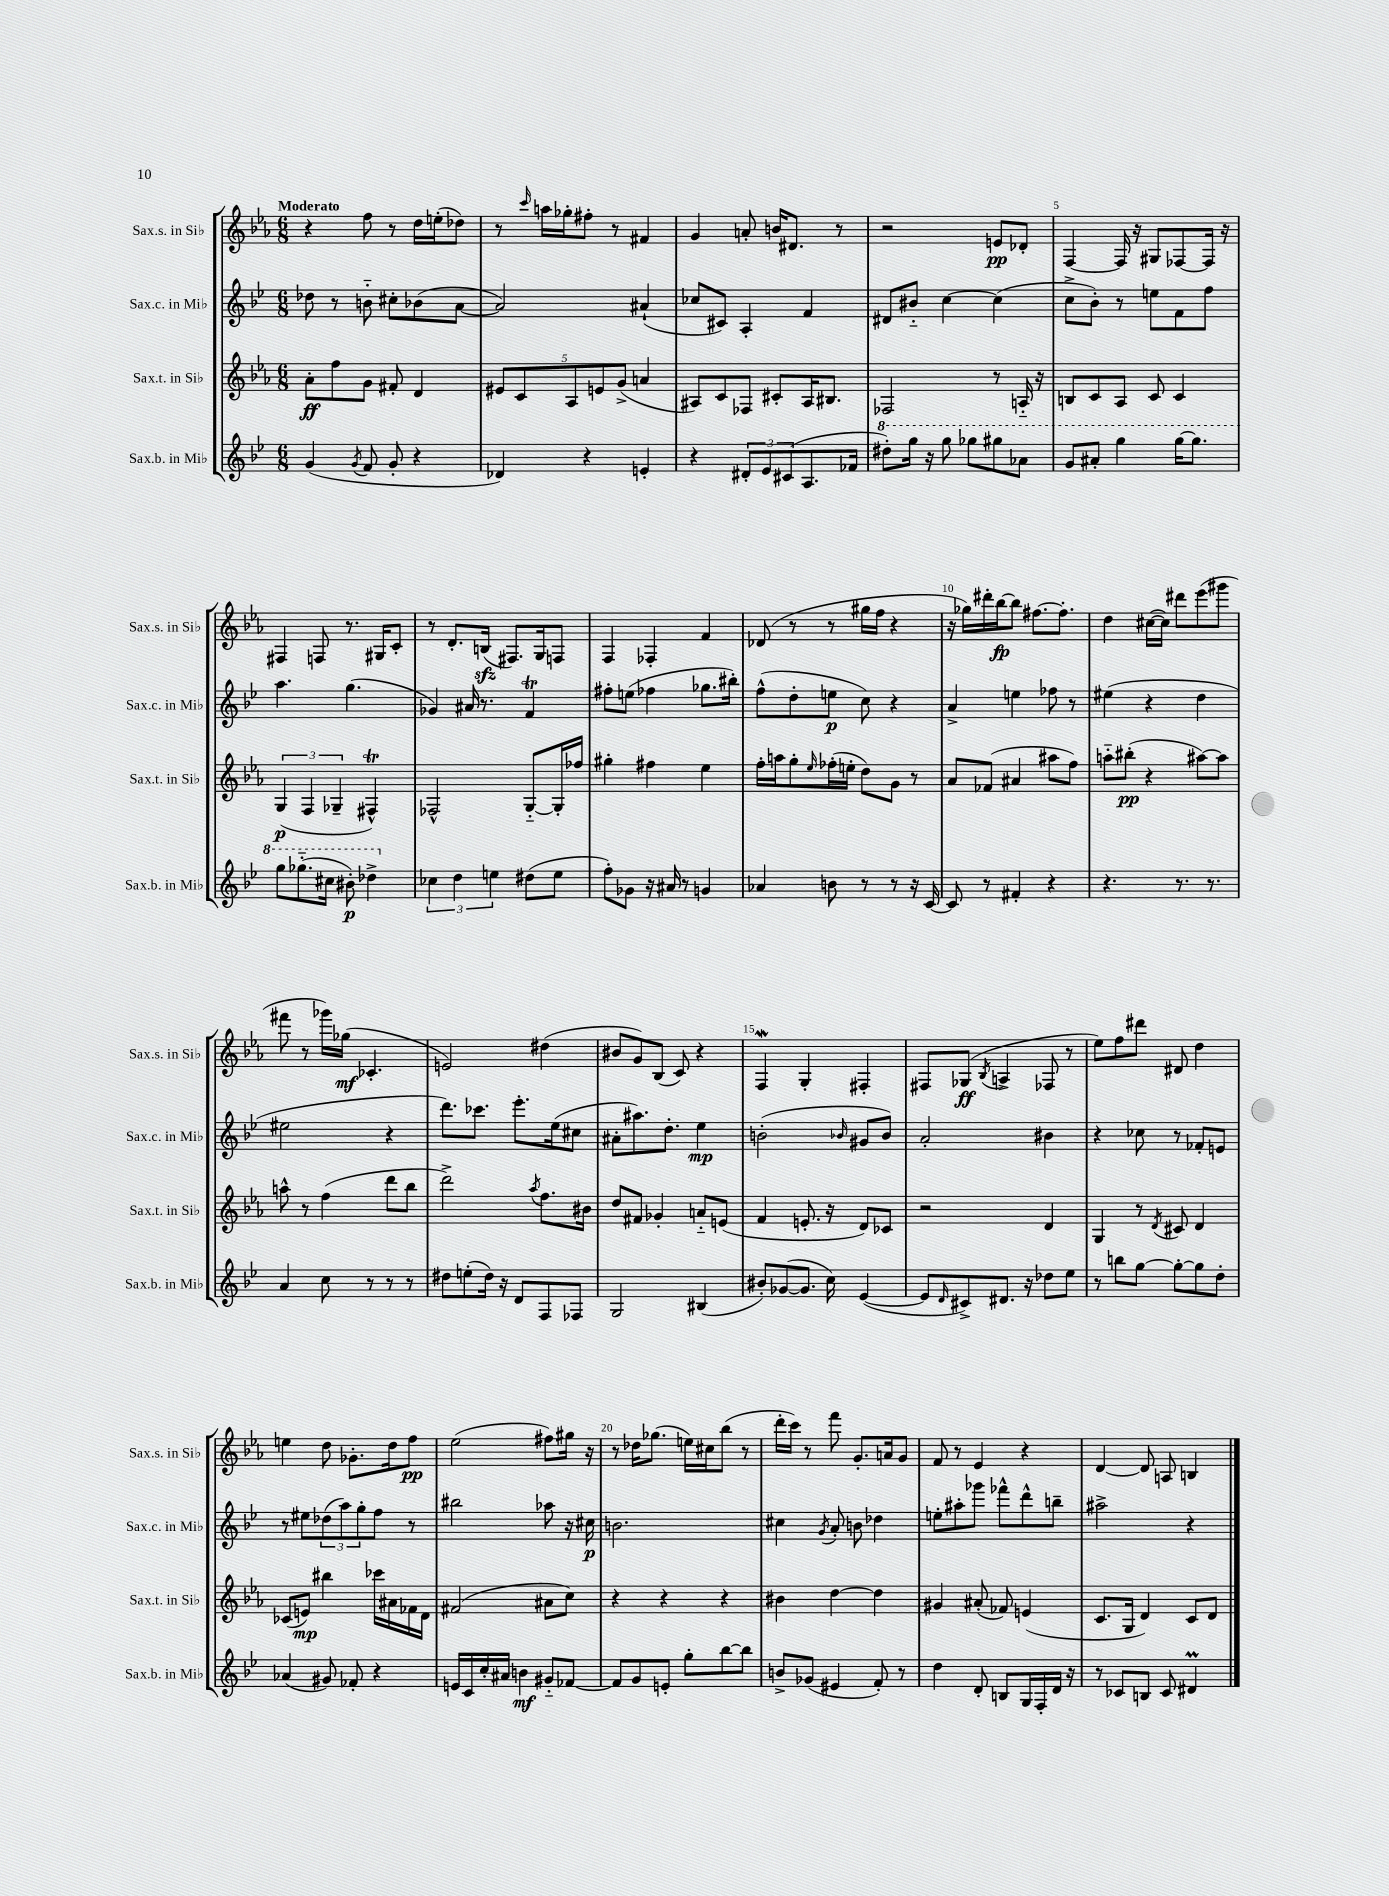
<<
\new StaffGroup <<
\new Staff = "s0" \with { instrumentName = "Sax.s. in Sib" shortInstrumentName = "Sax.s. in Sib" } {
    \clef treble \key ees \major \numericTimeSignature \time 6/8 \tempo "Moderato"
    r4 f''8 r8 d''16 e''16-.( des''8) |
    r8 \grace { c'''16 } a''16 ges''16-. fis''8-. r8 fis'4 |
    g'4 a'8-. b'16 dis'8. r8 |
    r2 e'8\pp des'8-. |
    f4~ f16 r16 gis8 fes8~ fes16 r16 |
    fis4 f8 r8. gis16 c'8-. |
    r8 d'8.-. b16\sfz( fis8.) g16 f8 |
    f4 fes4-. f'4 |
    des'8( r8 r8 gis''16 f''16 r4 |
    r16 ges''16) dis'''16-. bes''16~\fp bes''8 fis''8.~ fis''8.-. |
    d''4 cis''16~( cis''16) dis'''8 ees'''8( gis'''8 |
    fis'''8 r8 ges'''16) ges''16\mf( ces'4.-. |
    e'2) dis''4( |
    bis'8 g'8) bes8( c'8) r4 |
    f4\mordent g4-. fis4-. |
    fis8 ges8\ff( \acciaccatura { bes8 } a4-> fes8 r8 |
    ees''8) f''8 dis'''8 dis'8 d''4 |
    e''4 d''8 ges'8.-. d''16 f''8\pp |
    ees''2( fis''8) gis''16 r16 |
    r8 des''16 ges''8.( e''16) cis''16 bes''8( r8 |
    d'''16-. c'''16) r8 f'''8 g'8.-. a'16 g'8 |
    f'8 r8 ees'4 r4 |
    d'4~ d'8 a8 b4 \bar "|." |
}
\new Staff = "s1" \with { instrumentName = "Sax.c. in Mib" shortInstrumentName = "Sax.c. in Mib" } {
    \clef treble \key bes \major \numericTimeSignature \time 6/8
    des''8 r8 b'8-_ cis''8-. bes'8( a'8~ |
    a'2) ais'4-!( |
    ces''8 cis'8) a4-. f'4 |
    dis'8 bis'8-_ c''4~ c''4( |
    c''8-> bes'8-.) r8 e''8 f'8 f''8 |
    a''4. g''4.( |
    ges'4) ais'16 r8. f'4\trill |
    fis''8-. e''8( fes''4 ges''8. bis''16-.) |
    f''8-^( d''8-. e''8\p c''8) r4 |
    a'4-> e''4 fes''8 r8 |
    eis''4( r4 d''4 |
    eis''2 r4 |
    d'''8.) ces'''8. ees'''8.-. ees''16( cis''8 |
    ais'8-. ais''8.) d''8.-. ees''4\mp |
    b'2-.( \grace { bes'16 } gis'8 bes'8) |
    a'2-. bis'4 |
    r4 ces''8 r8 fes'8-. e'8 |
    r8 eis''8 \tuplet 3/2 { des''8( a''8) g''8-. } f''8 r8 |
    bis''2 aes''8 r16 cis''16\p |
    b'2. |
    cis''4 \acciaccatura { g'8 } a'8-. b'8 des''4 |
    e''8-. ais''8-. ges'''8 fes'''8-^ d'''8-^ b''8-- |
    ais''2-> r4 \bar "|." |
}
\new Staff = "s2" \with { instrumentName = "Sax.t. in Sib" shortInstrumentName = "Sax.t. in Sib" } {
    \clef treble \key ees \major \numericTimeSignature \time 6/8
    aes'8-.\ff f''8 g'8 fis'8-. d'4 |
    \tuplet 5/4 { eis'8 c'8 aes8 e'8 g'8->( } a'4 |
    ais8) c'8 fes8 cis'8-. ais16 bis8. |
    fes2 r8 a16-_ r16 |
    b8 c'8 aes8 c'8 c'4 |
    \tuplet 3/2 { g4\p( f4 ges4-- } fis4-^\trill) |
    fes2-^ g8~-_ g16-. fes''16 |
    gis''4-. fis''4 ees''4 |
    f''16-. a''16 g''8-. \grace { ees''16 } fes''16-.( e''16-. d''8) g'8 r8 |
    aes'8 fes'8( ais'4 ais''8 f''8) |
    a''8-_ bis''8-.\pp( r4 ais''8~) ais''8 |
    a''8-^ r8 f''4( d'''8 bes''8 |
    d'''2->) \acciaccatura { aes''8 } f''8. bis'16 |
    d''8 fis'8 ges'4-. a'8-_ e'8( |
    f'4 e'8.-. r16 d'8) ces'8 |
    r2 d'4 |
    g4 r8 \acciaccatura { d'8 } cis'8 d'4 |
    ces'8( e'8\mp) bis''4 ces'''16 ais'16 fes'16 d'16 |
    fis'2( ais'8 c''8) |
    r4 r4 r4 |
    bis'4 d''4~ d''4 |
    gis'4 ais'8-.( fes'8) e'4( |
    c'8. g16 d'4) c'8 d'8 \bar "|." |
}
\new Staff = "s3" \with { instrumentName = "Sax.b. in Mib" shortInstrumentName = "Sax.b. in Mib" } {
    \clef treble \key bes \major \numericTimeSignature \time 6/8
    g'4( \acciaccatura { g'8 } f'8 g'8-. r4 |
    des'4) r4 e'4-. |
    r4 \tuplet 3/2 { dis'8-. ees'8 cis'8( } a8. fes'16 |
    \ottava #1 dis'''8-.) g'''16 r16 g'''8 ges'''8 gis'''8 aes''8 |
    g''8 ais''8-. g'''4 g'''16~ g'''8. |
    g'''8 ges'''8.-_( cis'''16 bis''8-.\p) des'''4-> \ottava #0 |
    \tuplet 3/2 { ces''4 d''4 e''4 } dis''8( e''8 |
    f''8-.) ges'8 r16 ais'16 r8 g'4 |
    aes'4 b'8 r8 r8 r16 c'16~ |
    c'8 r8 fis'4-. r4 |
    r4. r8. r8. |
    a'4 c''8 r8 r8 r8 |
    dis''8 e''8-.( dis''16) r16 d'8 f8 fes8 |
    g2 bis4( |
    bis'8-.) ges'8~( ges'8. c''16) ees'4~( |
    ees'8 \grace { d'16 } cis'8->) dis'8. r16 des''8 ees''8 |
    r8 b''8 g''8~ g''8~-. g''8 d''8-. |
    aes'4( gis'8) fes'8-. r4 |
    e'16 c'16 c''16-. ais'16 b'4\mf gis'8-_ fes'8~ |
    fes'8 g'8 e'8-. g''8-. bes''8~ bes''8 |
    b'8-> ges'8( eis'4 f'8-.) r8 |
    d''4 d'8-. b8 g16 f16-. d'16 r16 |
    r8 ces'8 b8 ces'8 dis'4\prall \bar "|." |
}
>>
>>
\layout { \context { \Score \override BarNumber.break-visibility = ##(#f #t #t) barNumberVisibility = #(every-nth-bar-number-visible 5) } }
